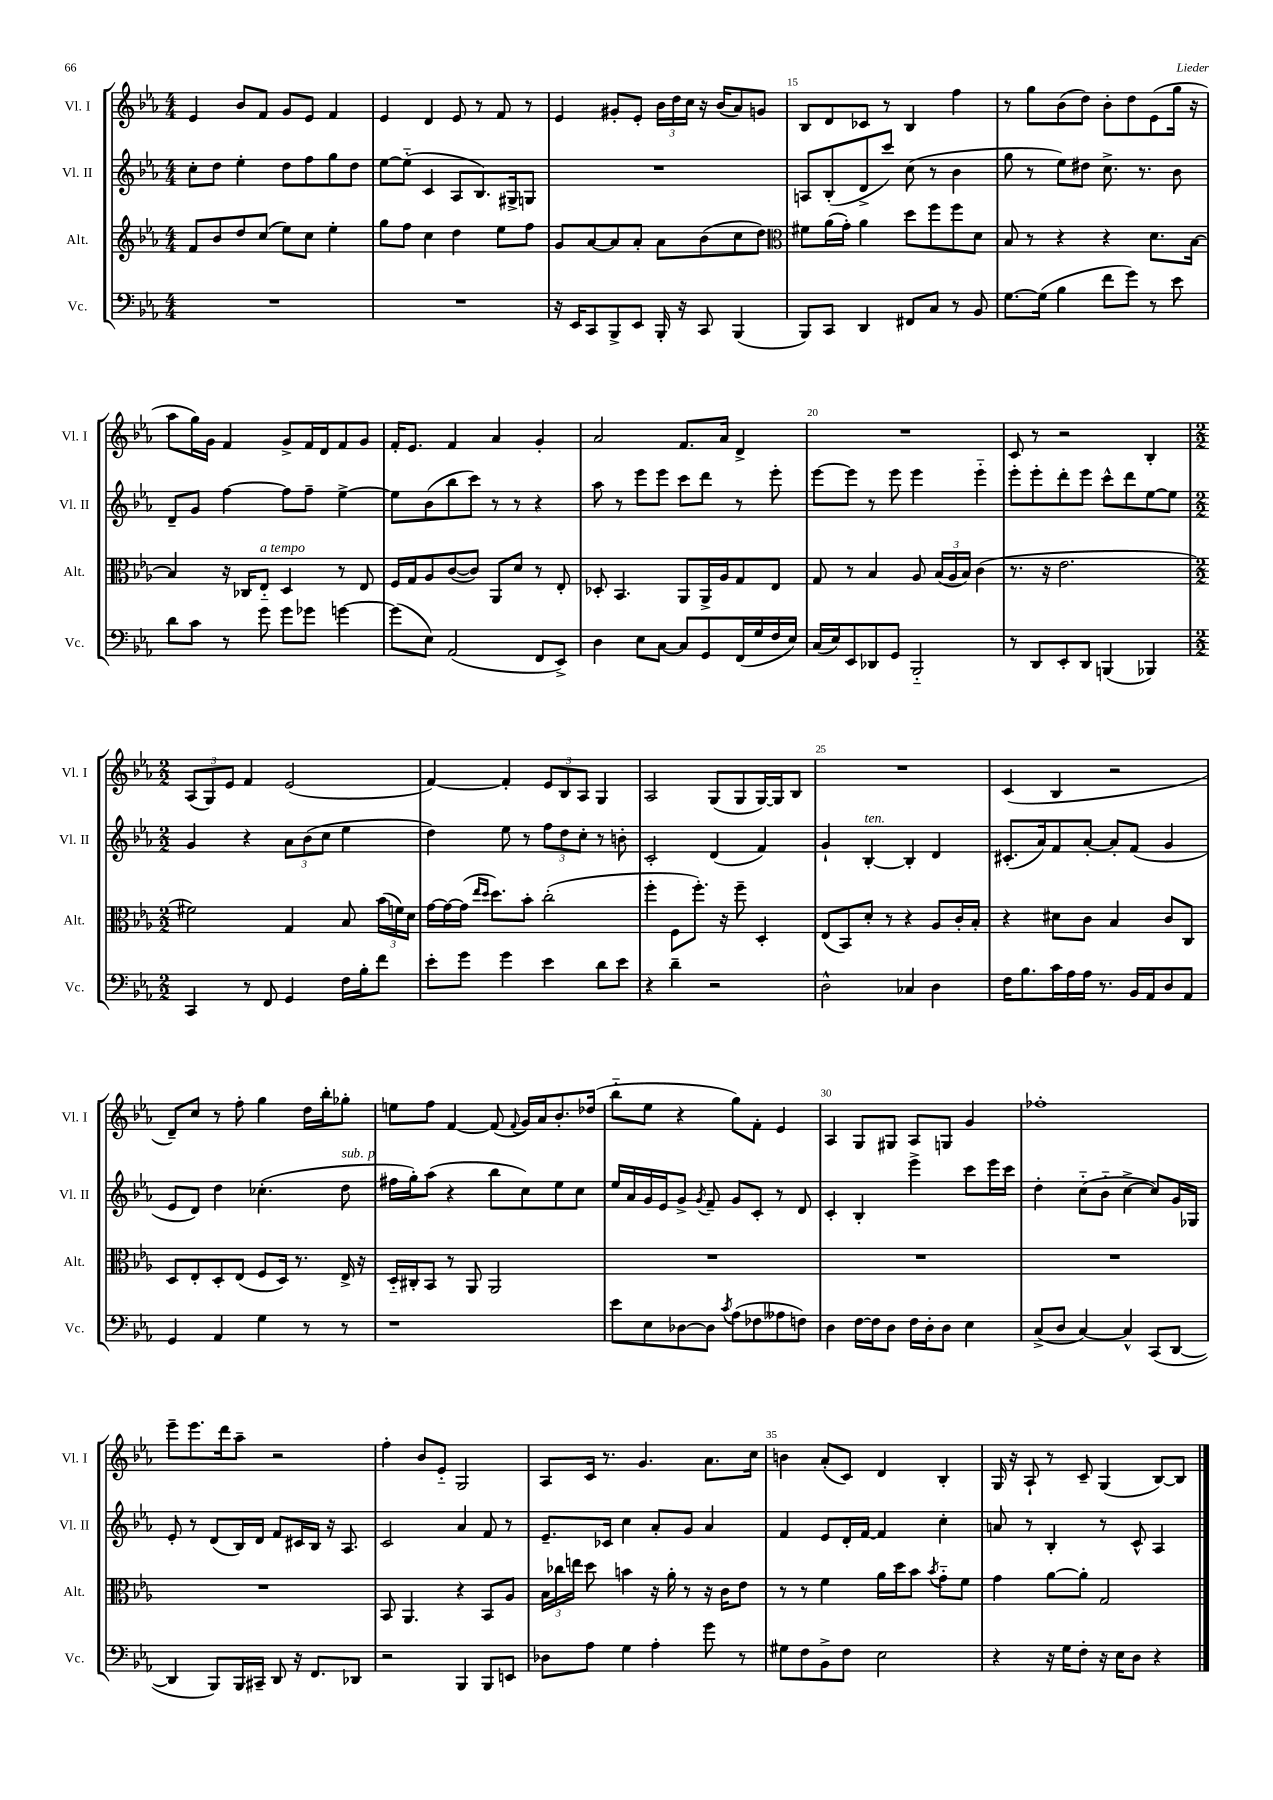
<<
\new StaffGroup <<
\new Staff = "s0" \with { instrumentName = "Vl. I" shortInstrumentName = "Vl. I" } {
    \clef treble \key ees \major \numericTimeSignature \time 4/4
    \autoBeamOff ees'4 bes'8[ f'8] g'8[ ees'8] f'4 |
    ees'4 d'4 ees'8 r8 f'8 r8 |
    ees'4 gis'8[-. ees'8]-. \tuplet 3/2 { bes'16[ d''16 c''16] } r16 bes'16[( aes'8) g'8] |
    bes8[ d'8 ces'8] r8 bes4 f''4 |
    r8 g''8[ bes'8( d''8]) bes'8[-. d''8 ees'8( g''16] r16 |
    aes''8[ g''16) g'16] f'4 g'8[-> f'16 d'16 f'8 g'8] |
    f'16[-. ees'8.] f'4 aes'4 g'4-. |
    aes'2 f'8.[ aes'16] d'4-> |
    R1 |
    c'8 r8 r2 bes4-. |
    \numericTimeSignature \time 2/2 \tuplet 3/2 { aes8[( g8) ees'8] } f'4 ees'2( |
    f'4~) f'4-. \tuplet 3/2 { ees'8[ bes8 aes8] } g4 |
    aes2 g8[( g8 g16~) g16 bes8] |
    R1 |
    c'4( bes4 r2 |
    d'8[--) c''8] r8 f''8-. g''4 d''16[ bes''16-. ges''8]-. |
    e''8[ f''8] f'4~ f'8( \appoggiatura { f'8 } g'16[) aes'16 bes'8.-. des''16]( |
    bes''8[-_ ees''8] r4 g''8[) f'8]-. ees'4 |
    aes4 g8[ gis8] aes8[ g8] g'4 |
    fes''1-. |
    ees'''8[-- ees'''8. d'''16 aes''8]-- r2 |
    f''4-. bes'8[ ees'8]-_ g2 |
    aes8[ c'16] r8. g'4. aes'8.[ c''16] |
    b'4 aes'8[-.( c'8]) d'4 bes4-. |
    g16 r16 aes8-! r8 c'8-- g4( bes8[~) bes8] \bar "|." |
}
\new Staff = "s1" \with { instrumentName = "Vl. II" shortInstrumentName = "Vl. II" } {
    \clef treble \key ees \major \numericTimeSignature \time 4/4
    \autoBeamOff c''8[-. d''8] ees''4-. d''8[ f''8 g''8 d''8] |
    ees''8[~ ees''8]-_( c'4 aes8[ bes8.) gis16-> g8] |
    R1 |
    a8[ bes8-.( d'8-> c'''8]) c''8( r8 bes'4 |
    g''8 r8 ees''8[) dis''8] c''8.-> r8. bes'8 |
    d'8[-- g'8] f''4~ f''8[ f''8]-- ees''4~-> |
    ees''8[ bes'8( bes''8 c'''8]) r8 r8 r4 |
    aes''8 r8 ees'''8[ ees'''8] c'''8[ d'''8] r8 ees'''8-. |
    ees'''8[~ ees'''8] r8 ees'''8 ees'''4 ees'''4-_ |
    ees'''8[-. ees'''8-. d'''8-. ees'''8] c'''8[-^ d'''8 ees''8~ ees''8] |
    \numericTimeSignature \time 2/2 g'4 r4 \tuplet 3/2 { aes'8[ bes'8( c''8] } ees''4 |
    d''4) ees''8 r8 \tuplet 3/2 { f''8[ d''8 c''8]-. } r8 b'8-. |
    c'2-. d'4( f'4) |
    g'4-! bes4~-.^\markup { \italic "ten." } bes4-. d'4 |
    cis'8.[-.( aes'16) f'8 aes'8]~-. aes'8[-. f'8]( g'4 |
    ees'8[ d'8]) d''4 ces''4.-.( d''8^\markup { \italic "sub. p" } |
    fis''16[ g''16-.) aes''8]( r4 bes''8[ c''8) ees''8 c''8] |
    ees''16[ aes'16 g'16 ees'16 g'8]-> \acciaccatura { g'8 } f'8-- g'8[ c'8]-. r8 d'8 |
    c'4-. bes4-. ees'''4-> c'''8[ ees'''16 c'''16] |
    d''4-. c''8[-_( bes'8]-_ c''4~-> c''8[) g'16 ges16] |
    ees'8-. r8 d'8[( bes16) d'16] f'8[ cis'16 bes16] r16 aes8. |
    c'2 aes'4 f'8 r8 |
    ees'8.[-- ces'16] c''4 aes'8[-. g'8] aes'4 |
    f'4 ees'8[ d'16-. f'16]~ f'4 c''4-. |
    a'8 r8 bes4-. r8 c'8-^ aes4 \bar "|." |
}
\new Staff = "s2" \with { instrumentName = "Alt." shortInstrumentName = "Alt." } {
    \clef treble \key ees \major \numericTimeSignature \time 4/4
    \autoBeamOff f'8[ bes'8 d''8 c''8]( ees''8[) c''8] ees''4-. |
    g''8[ f''8] c''4 d''4 ees''8[ f''8] |
    g'8[ aes'8~ aes'8 aes'8]-. aes'8[ bes'8( c''8 d''8]) |
    \clef alto fis'8[ aes'16( g'16]-.) aes'4 d''8[ f''8 f''8 d'8] |
    bes8 r8 r4 r4 d'8.[ bes16]~ |
    bes4 r16 ces16[ ees8]-_^\markup { \italic "a tempo" } d4 r8 ees8 |
    f16[ g16 aes8 c'8~( c'8]) aes,8[ d'8] r8 ees8-. |
    des8-. bes,4. aes,8[ aes,16-> aes16 g8 ees8] |
    g8 r8 bes4 aes8 \tuplet 3/2 { bes16[( aes16 bes16]) } c'4( |
    r8. r16 ees'2. |
    \numericTimeSignature \time 2/2 fis'2) g4 bes8 \tuplet 3/2 { bes'16[( f'16) d'16] } |
    g'16[~ g'16~ g'16]( \grace { ees''16[ d''16] } d''8.[) bes'8]-. c''2-.( |
    f''4-. f8[ f''8.]-.) r16 f''8-- d4-. |
    ees8[( bes,8) d'8]-. r8 r4 aes8[ c'16-. bes16]-. |
    r4 dis'8[ c'8] bes4 c'8[ c8] |
    d8[ ees8-. d8-. ees8]( f8[ d16]) r8. ees16-> r16 |
    d16[-_ cis16-. bes,8] r8 aes,8 aes,2 |
    R1 |
    R1 |
    R1 |
    R1 |
    bes,8 aes,4. r4 bes,8[ aes8] |
    \tuplet 3/2 { bes16[ ces''16 e''16] } d''8 b'4 r16 aes'16-. r8 r16 c'16[ ees'8] |
    r8 r8 f'4 aes'16[ d''16 bes'8] \acciaccatura { bes'8 } g'8[-_ f'8] |
    g'4 aes'8[~ aes'8]-. g2 \bar "|." |
}
\new Staff = "s3" \with { instrumentName = "Vc." shortInstrumentName = "Vc." } {
    \clef bass \key ees \major \numericTimeSignature \time 4/4
    \autoBeamOff R1 |
    R1 |
    r16 ees,16[ c,8 bes,,8-> ees,8] bes,,16-. r16 c,8 bes,,4( |
    bes,,8[) c,8] d,4 fis,8[ c8] r8 bes,8 |
    g8.[~ g16]( bes4 f'8[ g'8]) r8 ees'8 |
    d'8[ c'8] r8 g'8 g'8[ ges'8] g'4~ |
    g'8[( ees8]) aes,2( f,8[ ees,8]->) |
    d4 ees8[ c8]~ c8[ g,8 f,16( g16 f16 ees16]) |
    c16[( ees16) ees,8 des,8 g,8] bes,,2-_ |
    r8 d,8[ ees,8-. d,8] b,,4( bes,,4) |
    \numericTimeSignature \time 2/2 c,4 r8 f,8 g,4 f16[ bes16-. f'8] |
    ees'8[-. g'8] g'4 ees'4 d'8[ ees'8] |
    r4 d'4-- r2 |
    d2-^ ces4 d4 |
    f16[ bes8. c'16 aes16 aes16] r8. bes,16[ aes,16 d8 aes,8] |
    g,4 aes,4 g4 r8 r8 |
    r1 |
    ees'8[ ees8 des8~ des8] \acciaccatura { c'8 } aes8[( fes8 aeses8 f8]) |
    d4 f16[~ f16 d8] f16[ d16-. d8] ees4 |
    c8[->( d8] c4~) c4-^ c,8[( d,8]~ |
    d,4 bes,,8[) bes,,16 cis,16]-- d,8 r16 f,8.[ des,8] |
    r2 bes,,4 bes,,8[ e,8] |
    des8[ aes8] g4 aes4-. g'8 r8 |
    gis8[ f8 bes,8-> f8] ees2 |
    r4 r16 g16[ f8]-. r16 ees16[ d8] r4 \bar "|." |
}
>>
>>
\layout { \context { \Score currentBarNumber = #12 \override BarNumber.break-visibility = ##(#f #t #t) barNumberVisibility = #(every-nth-bar-number-visible 5) } }
